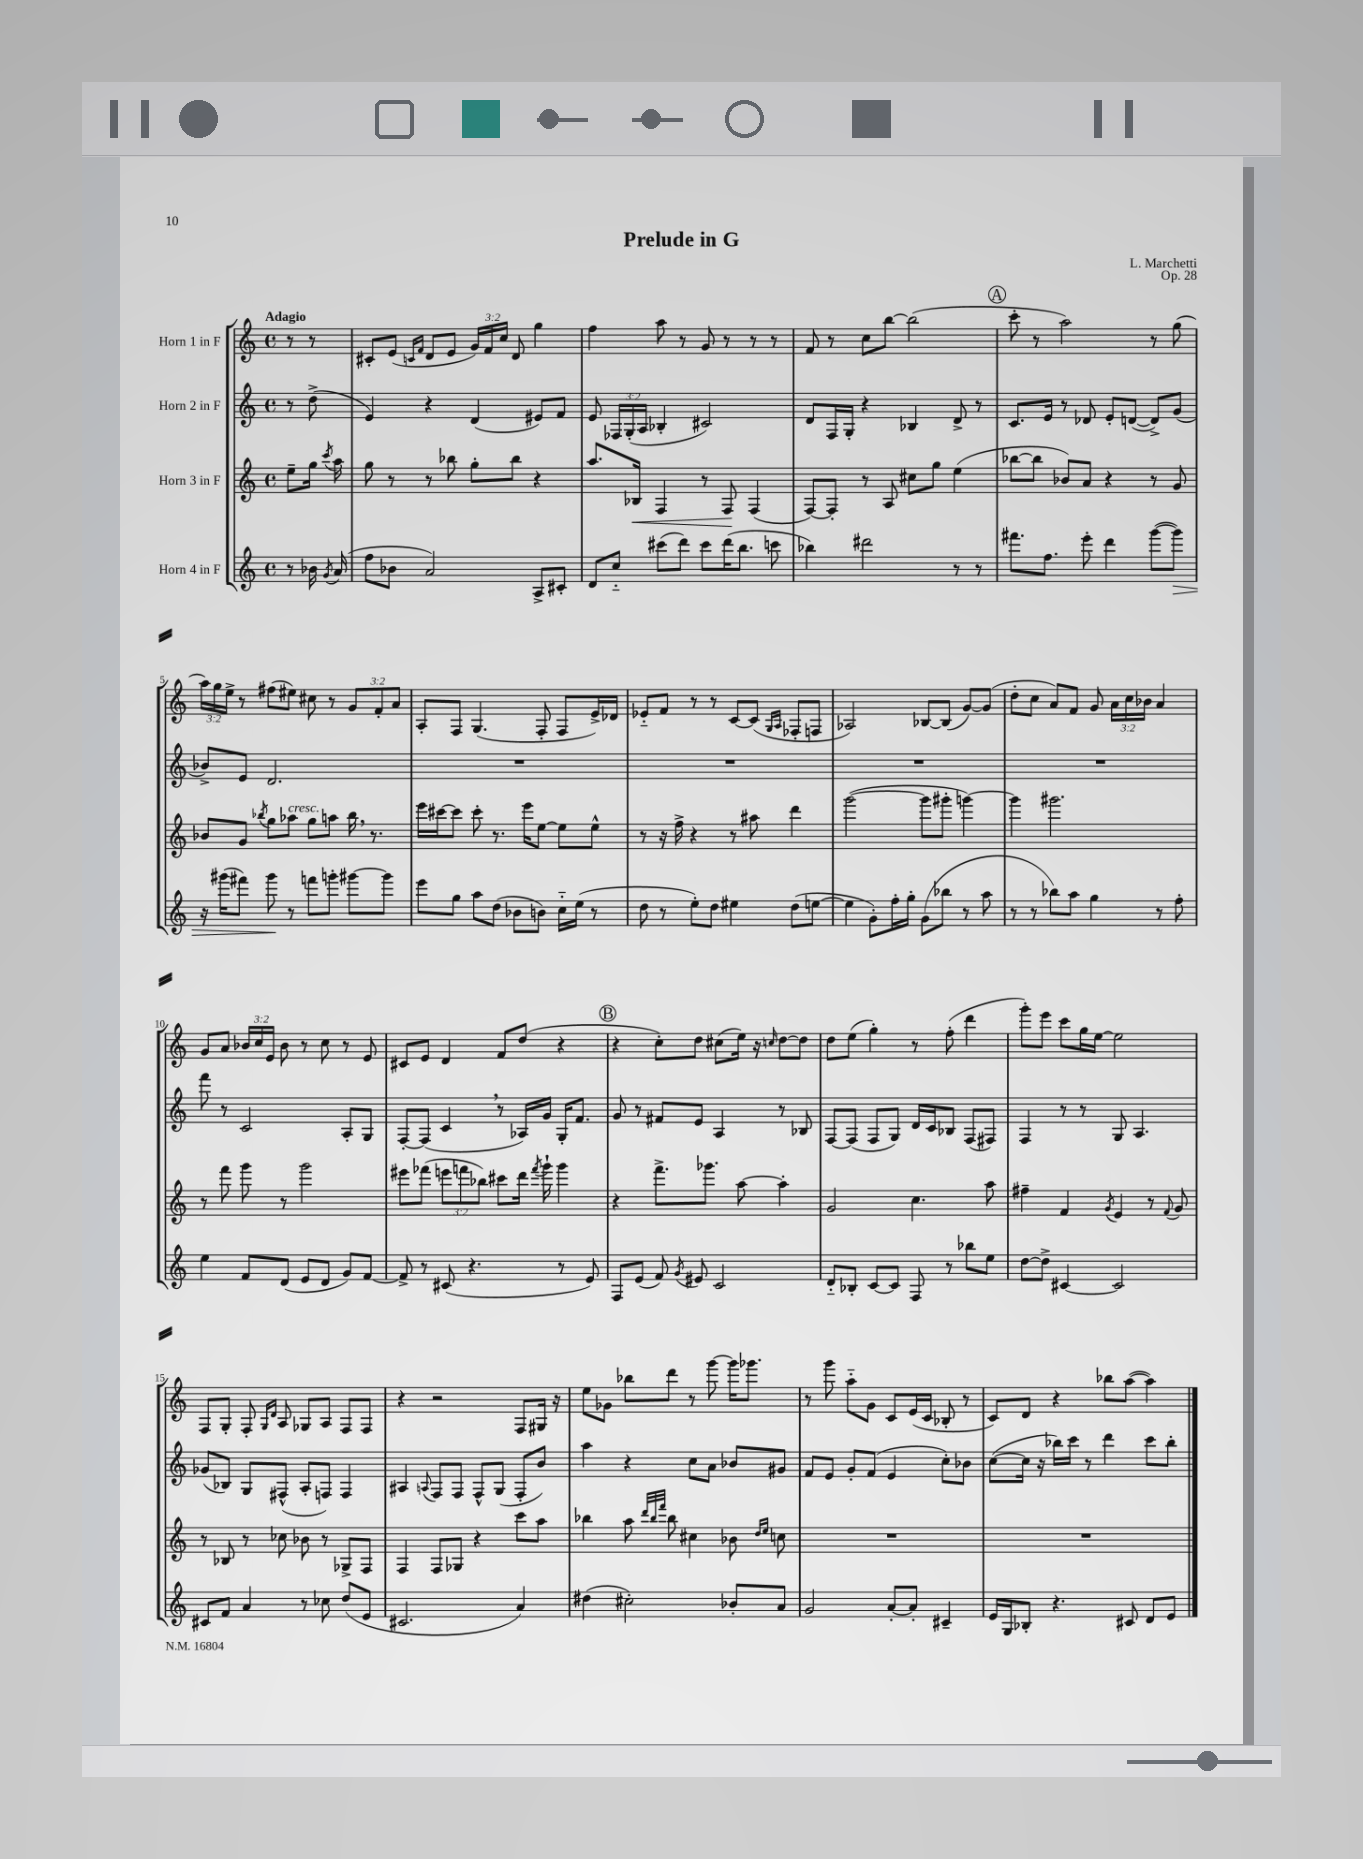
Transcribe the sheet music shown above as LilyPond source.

\header { title = "Prelude in G" composer = "L. Marchetti" opus = "Op. 28" }
<<
\new StaffGroup <<
\new Staff = "s0" \with { instrumentName = "Horn 1 in F" } {
    \clef treble \key c \major \defaultTimeSignature \time 4/4 \override Staff.TupletNumber.text = #tuplet-number::calc-fraction-text \partial 4 \tempo "Adagio"
    \autoBeamOff r8 r8 |
    cis'8[-. e'8]( \grace { c'16[ f'16] } d'8[ e'8] \tuplet 3/2 { g'16[) f'16 c''16] } d'8 g''4 |
    f''4 a''8 r8 g'8 r8 r8 r8 |
    f'8 r8 c''8[ b''8]~ b''2( |
    \mark \markup { \circle "A" } c'''8-. r8 a''2) r8 g''8( |
    \tuplet 3/2 { a''16[) g''16 e''16]-> } r8 fis''8[( eis''8]) cis''8 r8 \tuplet 3/2 { g'8[ f'8-. a'8] } |
    a8[-. f8] g4.( f8-. f8[ e'16->) des'16] |
    ees'8[-_ f'8] r8 r8 c'8[~ c'8]( \grace { g16[ a16] } fes8[-. f8] |
    aes2) bes8[~ bes8]( g'8[~) g'8]( |
    d''8[-. c''8] a'8[) f'8] g'8 \tuplet 3/2 { a'16[ c''16 bes'16] } a'4 |
    g'8[ a'8] \tuplet 3/2 { bes'16[ c''16 e'16] } bes'8 r8 c''8 r8 e'8 |
    cis'8[ e'8] d'4 f'8[ d''8]( r4 |
    \mark \markup { \circle "B" } r4 c''8[-.) d''8] cis''8[( e''16]) r16 \grace { c''16 } d''8[~ d''8] |
    d''8[ e''8]( g''4-.) r8 f''8-.( d'''4 |
    g'''8[-.) e'''8] c'''8[ g''16 e''16]~ e''2 |
    f8[ g8]-. f8-. \grace { g16[ d'16] } a8 ges8[ a8] f8[ f8] |
    r4 r2 f8[ gis16] r16 |
    e''8[ ges'8] bes''8[ d'''8] r8 g'''8~ g'''16[ ges'''8.] |
    r8 g'''8 a''8[-_ g'8] c'8[ e'16( c'16] bes8-. r8 |
    c'8[) d'8] r4 bes''8[ a''8]~( a''4) \bar "|." |
}
\new Staff = "s1" \with { instrumentName = "Horn 2 in F" } {
    \clef treble \key c \major \defaultTimeSignature \time 4/4 \override Staff.TupletNumber.text = #tuplet-number::calc-fraction-text \partial 4
    \autoBeamOff r8 d''8->( |
    e'4) r4 d'4( eis'8[) f'8] |
    e'8 \tuplet 3/2 { fes16[ g16-.( a16] } bes4-. cis'2) |
    d'8[ f16 g16]-. r4 bes4 d'8-> r8 |
    \mark \markup { \circle "A" } c'8.[ e'16] r8 des'8 e'8[-. d'8]~( d'8[->) g'8]( |
    bes'8[->) e'8] d'2. |
    R1 |
    R1 |
    R1 |
    R1 |
    f'''8 r8 c'2 a8[-. g8] |
    f8[~-. f8]( c'4 \breathe r8 aes16[) g'16] g16[-. f'8.] |
    \mark \markup { \circle "B" } g'8 r8 fis'8[ e'8] a4 r8 bes8 |
    f8[~ f8]( f8[ g8]) d'16[ c'16 bes8] f8[( fis8]) |
    f4 r8 r8 g8 a4. |
    ges'8[( bes8]) g8[ fis8]-^( a8[-. f8]) f4 |
    ais4 \appoggiatura { a8 } f8[ f8] f8[-^ g8]( f8[-. b'8]) |
    a''4 r4 c''8[ a'8] bes'8[ gis'8] |
    f'8[ e'8] g'8[-. f'8]( e'4 c''8[-.) bes'8] |
    c''8[~( c''16] r16 bes''16[) c'''16] r8 d'''4 c'''8[ bes''8]-. \bar "|." |
}
\new Staff = "s2" \with { instrumentName = "Horn 3 in F" } {
    \clef treble \key c \major \defaultTimeSignature \time 4/4 \override Staff.TupletNumber.text = #tuplet-number::calc-fraction-text \partial 4
    \autoBeamOff e''8[-- g''16] \acciaccatura { c'''8 } a''16 |
    g''8 r8 r8 bes''8 g''8[-. bes''8] r4 |
    a''8.[ bes16]\< f4 r8 f8\! f4( |
    f8[~) f8]-. r8 a8 cis''8[ g''8] e''4( |
    \mark \markup { \circle "A" } bes''8[~ bes''8] bes'8[) a'8] r4 r8 g'8 |
    bes'8[ g'8] \acciaccatura { bes''8 } g''8[ aes''8]^\markup { \italic "cresc." } g''8[ a''8] bes''16 \breathe r8. |
    e'''16[ cis'''16~ cis'''8] cis'''8-. r8. e'''16[ e''8]~ e''8[ e''8]-^ |
    r8 r16 f''16-> r4 r8 ais''8 d'''4 |
    g'''2~( g'''8[ gis'''8]-. g'''4~) |
    g'''4 gis'''2. |
    r8 f'''8 g'''8 r8 g'''2 |
    eis'''8[ fes'''8]( \tuplet 3/2 { e'''8[ f'''8 bes''8]) } cis'''8[ d'''16] \acciaccatura { f'''8 } g'''16-! g'''4 |
    \mark \markup { \circle "B" } r4 f'''8.[-> ges'''8.] a''8~ a''4-. |
    g'2 c''4. a''8 |
    fis''4-- f'4 \acciaccatura { g'8 } e'4 r8 \appoggiatura { f'8 } g'8 |
    r8 bes8 r8 ces''8 bes'8 r8 ges8[-> f8] |
    f4 f8[ ges8] r4 c'''8[ a''8] |
    bes''4 a''8 \grace { d'''32[ bes''32 f'''32] } bes''8 cis''4 bes'8 \grace { d''16[ e''16] } c''8 |
    R1 |
    R1 \bar "|." |
}
\new Staff = "s3" \with { instrumentName = "Horn 4 in F" } {
    \clef treble \key c \major \defaultTimeSignature \time 4/4 \partial 4
    \autoBeamOff r8 bes'16 \acciaccatura { g'8 } a'16( |
    f''8[ bes'8] a'2) a8[-> cis'8]-. |
    d'8[ c''8]-_ cis'''8[( d'''8]) cis'''8[ d'''16( b''8.] c'''8 |
    bes''4) dis'''2 r8 r8 |
    \mark \markup { \circle "A" } fis'''8.[ f''8.] e'''8-. d'''4 g'''8[~( g'''8]\>) |
    r16 gis'''16[( fis'''8]) gis'''8\! r8 f'''8[ g'''8]-. gis'''8[~ gis'''8] |
    e'''8[ g''8] a''8[ d''8]( bes'8[ b'8]) c''16[-_ e''16]( r8 |
    d''8 r8 e''8[-.) d''8] eis''4 d''8[( e''8]~ |
    e''4 g'8[-.) f''16-. g''16]-. g'8[( bes''8] r8 a''8 |
    r8 r8 bes''8[) a''8] g''4 r8 f''8-. |
    e''4 f'8[ d'8]( e'8[ d'8] g'8[) f'8]~ |
    f'8-> r8 cis'8( r4. r8 e'8) |
    \mark \markup { \circle "B" } f8[ e'8]( f'8) \acciaccatura { g'8 } eis'8 c'2 |
    d'8[-_ bes8]-. c'8[~ c'8] f8 r8 bes''8[ e''8] |
    d''8[~ d''8]-> cis'4~ cis'2 |
    cis'8[ f'8] a'4 r8 ces''8 d''8[( e'8] |
    cis'2. a'4) |
    dis''4( cis''2-.) bes'8[-. a'8] |
    g'2 a'8[~-. a'8]-. cis'4-- |
    e'16[ g16 bes8]-. r4. cis'8 d'8[ e'8] \bar "|." |
}
>>
>>
